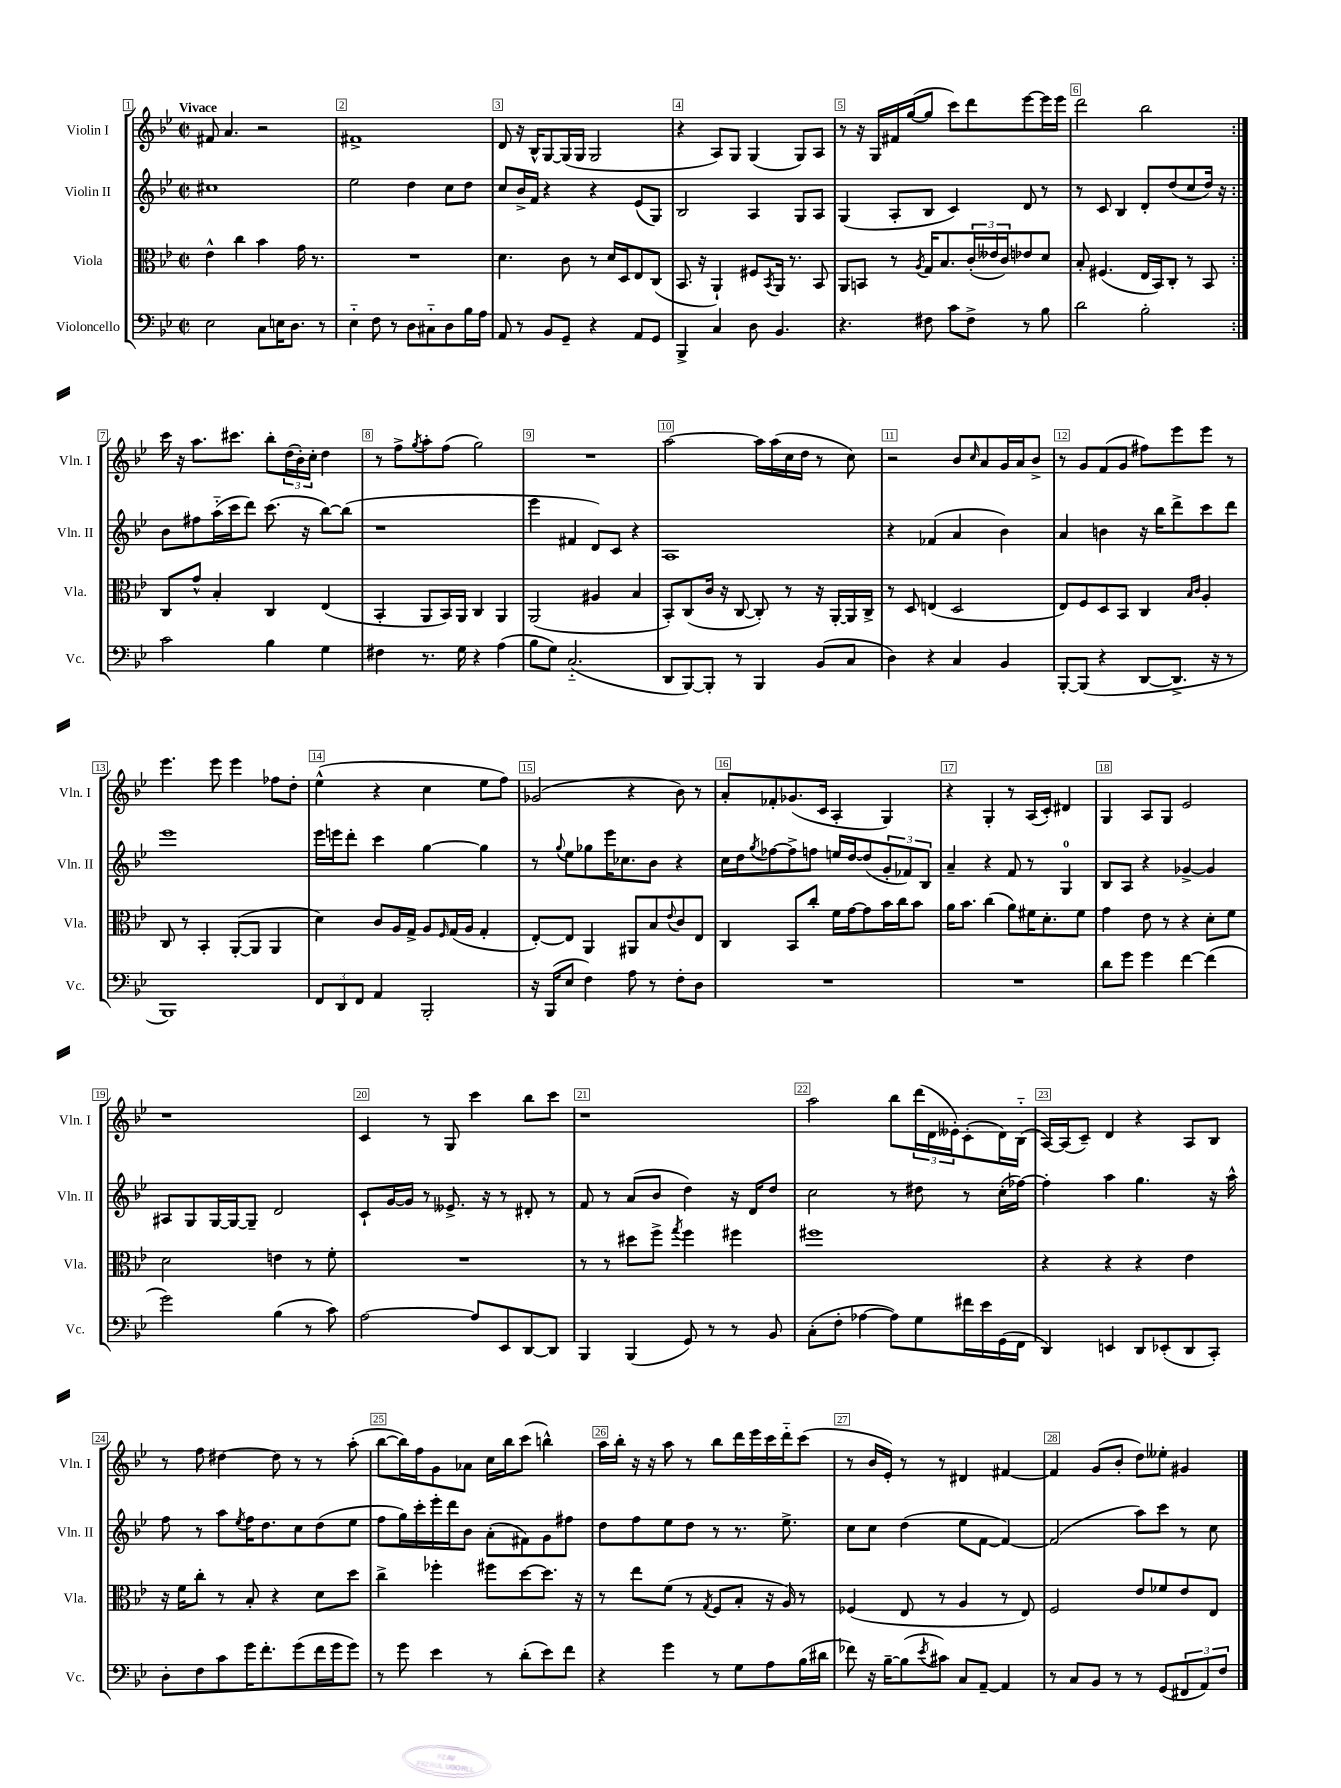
<<
\new StaffGroup <<
\new Staff = "s0" \with { instrumentName = "Violin I" shortInstrumentName = "Vln. I" } {
    \clef treble \key bes \major \defaultTimeSignature \time 2/2 \tempo "Vivace"
    \repeat volta 2 { fis'8 a'4. r2 |
    fis'1-> |
    d'8 r16 bes16-^ g8~ g16( g16 g2 |
    r4 a8) g8 g4( g8) a8 |
    r8 r16 g16 fis'16 g''16~( g''8 c'''8) d'''8 ees'''8~ ees'''16 ees'''16 |
    d'''2 bes''2 | }
    c'''16 r16 a''8. cis'''8. bes''8-. \tuplet 3/2 { d''16( bes'16-.) c''16-. } d''4 |
    r8 f''8-> \acciaccatura { g''8 } a''8-. f''8( g''2) |
    R1 |
    a''2~ a''16 a''16( c''16 d''16 r8 c''8) |
    r2 bes'8 \grace { c''16 } a'8 g'16 a'16 bes'8-> |
    r8 g'8 f'8( g'8 fis''8) ees'''8 ees'''8 r8 |
    ees'''4. ees'''8 ees'''4 fes''8 d''8-. |
    ees''4-^( r4 c''4 ees''8 f''8) |
    ges'2( r4 bes'8) r8 |
    a'8-. fes'8-. ges'8.( c'16 a4-. g4) |
    r4 g4-. r8 a16( c'16-.) dis'4 |
    g4 a8 g8 ees'2 |
    r1 |
    c'4 r8 g8 c'''4 bes''8 c'''8 |
    r1 |
    a''2 bes''8 \tuplet 3/2 { d'''16( d'16 eeses'16-.) } c'8-.( d'16) bes16-_( |
    a16~) a16( c'8--) d'4 r4 a8 bes8 |
    r8 f''8 dis''4~ dis''8 r8 r8 a''8-.( |
    bes''8~ bes''16) f''16 g'8 aes'8 c''16 bes''16 c'''8( b''4-^) |
    a''16 bes''16-. r16 r16 a''8 r8 bes''8 d'''16 ees'''16 c'''16 d'''16-_ c'''8( |
    r8 bes'16 ees'16-.) r8 r8 dis'4 fis'4~ |
    fis'4 g'8( bes'8-. d''8) eeses''8-. gis'4 \bar "|." |
}
\new Staff = "s1" \with { instrumentName = "Violin II" shortInstrumentName = "Vln. II" } {
    \clef treble \key bes \major \defaultTimeSignature \time 2/2
    \repeat volta 2 { cis''1 |
    ees''2 d''4 c''8 d''8 |
    c''8 bes'16-> f'16 r4 r4 ees'8( g8) |
    bes2 a4 g8 a8 |
    g4( a8-. bes8 c'4) d'8 r8 |
    r8 c'8 bes4 d'8-. d''8( c''8 d''16) r16 | }
    bes'8 fis''8 a''16-_( c'''16 d'''8) c'''8.( r16 bes''8~) bes''8( |
    r1 |
    ees'''4 fis'4 d'8) c'8 r4 |
    a1 |
    r4 fes'4( a'4 bes'4) |
    a'4 b'4 r16 bes''16 d'''8-> c'''8 d'''8 |
    ees'''1 |
    ees'''16 e'''16 d'''8-. c'''4 g''4~ g''4 |
    r8 \appoggiatura { g''8 } ees''8 ges''8 ees'''16 ces''8. bes'8 r4 |
    c''16 d''16 \acciaccatura { g''8 } fes''8~ fes''8-> f''8 e''16 d''16~ d''8( \tuplet 3/2 { g'8-. fes'8) bes8 } |
    a'4-- r4 f'8 r8 g4-0 |
    bes8 a8 r4 ges'4~-> ges'4 |
    ais8 g8 g16~ g16~ g8-- d'2 |
    c'8-! g'16~ g'16 r8 eeses'8.-> r16 r8 dis'8-. r8 |
    f'8 r8 a'8( bes'8 d''4) r16 d'16 d''8 |
    c''2 r8 dis''8 r8 c''16-.( fes''16~) |
    fes''4-. a''4 g''4. r16 a''16-^ |
    f''8 r8 a''8 \acciaccatura { ees''8 } f''16 d''8. c''8 d''8( ees''8 |
    f''8 g''16) c'''16-. ees'''16-. d'''16 bes'8 a'8-.( fis'8) g'8 fis''8 |
    d''8 f''8 ees''8 d''8 r8 r8. ees''8.-> |
    c''8 c''8 d''4( ees''8 f'8~ f'4~) |
    f'2( a''8) c'''8 r8 c''8 \bar "|." |
}
\new Staff = "s2" \with { instrumentName = "Viola" shortInstrumentName = "Vla." } {
    \clef alto \key bes \major \defaultTimeSignature \time 2/2
    \repeat volta 2 { ees'4-^ c''4 bes'4 g'16 r8. |
    R1 |
    d'4. c'8 r8 d'16 d16 ees8 c8( |
    bes,8. r16 a,4-!) fis8 \acciaccatura { bes,8 } a,16 r8. bes,8 |
    a,8 b,8 r8 \acciaccatura { a8 } g16 bes8. \tuplet 3/2 { c'16-.( eeses'16 c'16) } ees'8 d'8 |
    bes8-. fis4.( ees16 bes,16) c8-. r8 bes,8 | }
    c8 g'8-^ bes4-. c4 ees4( |
    bes,4-. a,8 bes,16) a,16 c4 a,4 |
    a,2( ais4 bes4 |
    bes,8-.) c8( c'16 r16 c8~ c8-.) r8 r16 a,16~-. a,16 c16-> |
    r8 d8 e4( d2 |
    ees8) f8 d8 bes,8 c4 \grace { bes16 c'16 } a4-. |
    c8 r8 bes,4-. a,8~-.( a,8 a,4 |
    d'4) c'8 a16 g16-> a8 \grace { f16 } g16( a16 g4-. |
    ees8~-.) ees8 a,4 ais,8 bes8 \appoggiatura { ees'8 } c'8 ees8 |
    c4 bes,8 c''8-. f'16 g'16~ g'8 bes'16 c''16 bes'8 |
    a'16 bes'8. c''4( a'8) fis'16 d'8.-. fis'8 |
    g'4 ees'8 r8 r4 d'8-. f'8 |
    d'2 e'4 r8 f'8-. |
    R1 |
    r8 r8 dis''8 f''8-> \acciaccatura { g''8 } f''4 fis''4 |
    fis''1 |
    r4 r4 r4 ees'4 |
    r16 f'16 c''8-. r8 bes8-. r4 d'8 d''8 |
    c''4-> fes''4-. fis''8 d''8~ d''8. r16 |
    r8 ees''8 f'8( r8 \acciaccatura { g8 } f8 bes8-. r16 a16) r8 |
    fes4( ees8 r8 a4 r8 ees8) |
    f2 ees'8 fes'8 ees'8 ees8 \bar "|." |
}
\new Staff = "s3" \with { instrumentName = "Violoncello" shortInstrumentName = "Vc." } {
    \clef bass \key bes \major \defaultTimeSignature \time 2/2
    \repeat volta 2 { ees2 c8 e16 d8. r8 |
    ees4-_ f8 r8 d8 cis8-_ d8 bes16 a16 |
    a,8 r8 bes,8 g,8-- r4 a,8 g,8 |
    bes,,4-> c4 d8 bes,4. |
    r4. fis8 c'8 fis8-> r8 bes8 |
    d'2 bes2-. | }
    c'2 bes4 g4 |
    fis4 r8. g16 r4 a4( |
    bes8 g8) c2.-_( |
    d,8 bes,,8~) bes,,8-. r8 bes,,4 bes,8( c8 |
    d4) r4 c4 bes,4 |
    bes,,8~-. bes,,8( r4 d,8~ d,8.-> r16 r8 |
    bes,,1) |
    \tuplet 3/2 { f,8 d,8 f,8 } a,4 bes,,2-. |
    r16 bes,,16( ees8 f4) a8 r8 f8-. d8 |
    R1 |
    R1 |
    d'8 g'8 g'4 f'4~ f'4( |
    g'2) bes4( r8 c'8) |
    a2~ a8 ees,8 d,8~ d,8 |
    bes,,4 bes,,4( g,8) r8 r8 bes,8 |
    c8-.( f8-. aes4~ aes8) g8 fis'16 ees'16 g,16( f,16 |
    d,4) e,4 d,8 ees,8-.( d,8 c,8-.) |
    d8-. f8 c'8 g'16 f'8.-. g'8( f'16 g'16 g'8) |
    r8 g'8 ees'4 r8 d'8-.( ees'8) f'8 |
    r4 g'4 r8 g8 a8 bes16( dis'16 |
    fes'8) r16 bes16~-- bes8( \acciaccatura { ees'8 } cis'8) c8 a,8~-- a,4 |
    r8 c8 bes,8 r8 r8 g,8( \tuplet 3/2 { fis,8 a,8) f8 } \bar "|." |
}
>>
>>
\layout { \context { \Score \override BarNumber.break-visibility = ##(#f #t #t) barNumberVisibility = #all-bar-numbers-visible \override BarNumber.stencil = #(make-stencil-boxer 0.1 0.3 ly:text-interface::print) } }
